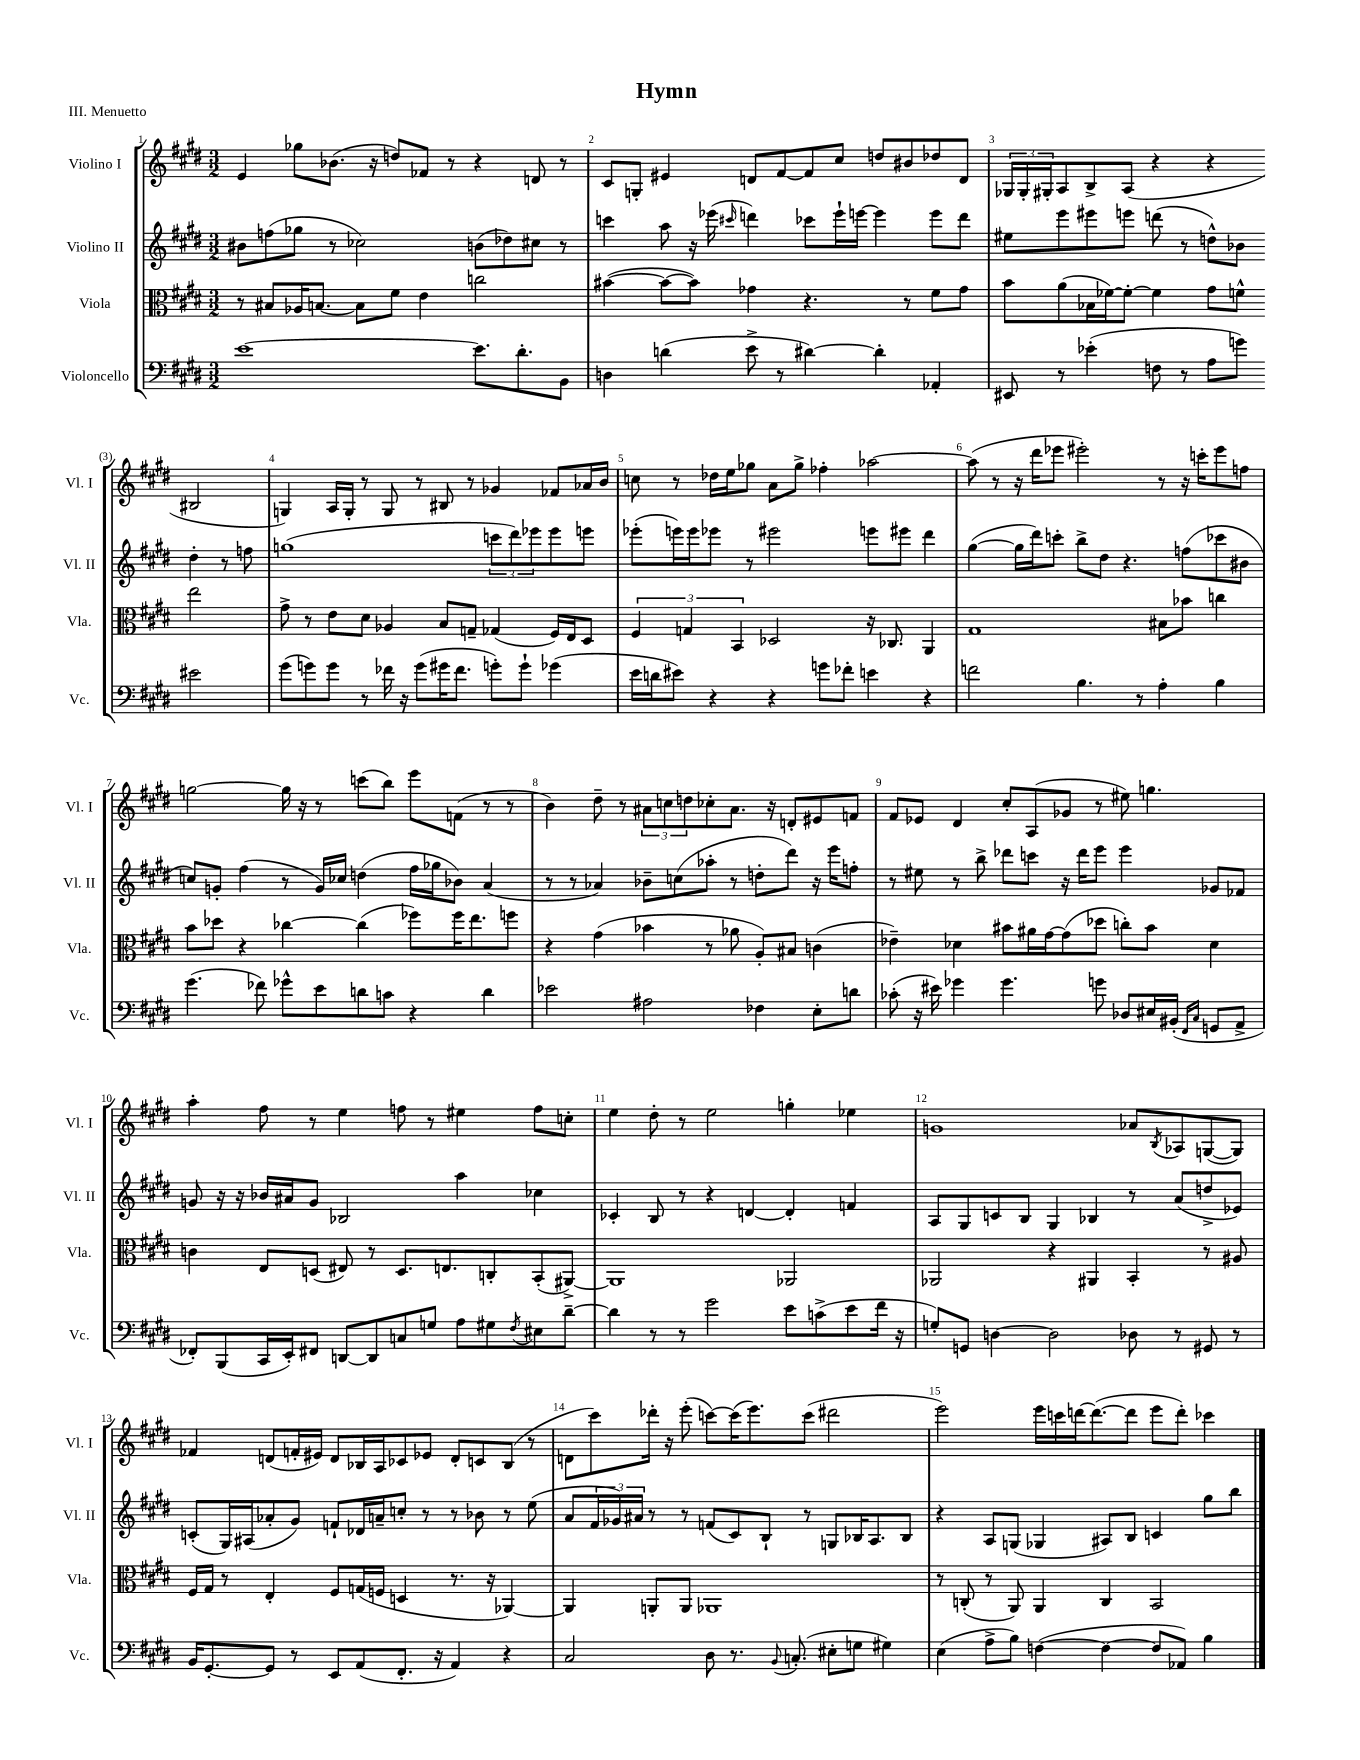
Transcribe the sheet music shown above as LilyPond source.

\header { title = "Hymn" piece = "III. Menuetto" }
<<
\new StaffGroup <<
\new Staff = "s0" \with { instrumentName = "Violino I" shortInstrumentName = "Vl. I" } {
    \clef treble \key e \major \numericTimeSignature \time 3/2
    e'4 ges''8 bes'8.( r16 d''8) fes'8 r8 r4 d'8 r8 |
    cis'8 g8-. eis'4 d'8 fis'8~ fis'8 cis''8 d''8 bis'8 des''8 d'8 |
    \tuplet 3/2 { ges16 ges16-. gis16-. } a8 b8-> a8( r4 r4 bis2 |
    g4) a16 g16-. r8 g8 r8 bis8 r8 ges'4 fes'8 aes'16 b'16 |
    c''8 r8 des''16 e''16 ges''8 a'8 ges''8-> fes''4-. aes''2~ |
    aes''8( r8 r16 dis'''16 ees'''8 eis'''2-.) r8 r16 c'''16-. eis'''8 f''8 |
    g''2~ g''16 r16 r8 c'''8( b''8) e'''8 f'8( r8 r8 |
    b'4) dis''8-- r8 \tuplet 3/2 { ais'8 c''8 d''8 } ces''8-. ais'8. r16 d'8-. eis'8 f'8 |
    fis'8 ees'8 dis'4 cis''8-. a8( ges'8 r8 eis''8) g''4. |
    a''4-. fis''8 r8 e''4 f''8 r8 eis''4 f''8 c''8-. |
    e''4 dis''8-. r8 e''2 g''4-. ees''4 |
    g'1 aes'8 \acciaccatura { b8 } aes8 g8~( g8) |
    fes'4 d'8( f'16-. eis'16) d'8 bes16 a16 ces'8 ees'8 d'8-. c'8 bes8( r8 |
    d'8 cis'''8) des'''16-. r16 e'''8-.( c'''8~) c'''16( e'''8.) c'''8( dis'''2 |
    e'''2) e'''16 c'''16 d'''16~ d'''8.~( d'''8 e'''8 d'''8-.) ces'''4 \bar "|." |
}
\new Staff = "s1" \with { instrumentName = "Violino II" shortInstrumentName = "Vl. II" } {
    \clef treble \key e \major \numericTimeSignature \time 3/2
    bis'8 f''8( ges''8 r8 ces''2) b'8( des''8) cis''8 r8 |
    c'''4 a''8 r16 ees'''16( \grace { cis'''16 } d'''4) ces'''8 ees'''16-! e'''16~ e'''4 e'''8 d'''8 |
    eis''8 e'''8 eis'''8 e'''8 d'''8( r8 d''8-^) bes'8 d''4-. r8 f''8 |
    g''1( \tuplet 3/2 { c'''8 dis'''8) ees'''8 } ees'''8 e'''8 |
    ees'''8-.( e'''16) e'''16 ees'''8 r8 eis'''2 e'''8 eis'''8 dis'''4 |
    gis''4~( gis''16 dis'''16) c'''8-. b''8-> dis''8 r4. f''8( ces'''8 bis'8 |
    c''8) g'8-. fis''4( r8 g'16) ces''16 d''4( fis''16 ges''16 bes'8) a'4( |
    r8 r8 aes'4) bes'8-- c''8( aes''8-. r8 d''8-. dis'''8) r16 e'''16 f''8-. |
    r8 eis''8 r8 b''8-> des'''8 c'''8 r16 des'''16 e'''8 e'''4 ges'8 fes'8 |
    g'8 r16 r16 bes'16 ais'16 g'8 bes2 a''4 ces''4 |
    ces'4-. b8 r8 r4 d'4~ d'4-. f'4 |
    a8 gis8 c'8 b8 gis4 bes4 r8 a'8( d''8-> ees'8) |
    c'8-.( gis16) ais16( aes'8-. gis'8) f'8-! des'16 a'16-- c''8-. r8 r8 bes'8 r8 e''8( |
    a'8 \tuplet 3/2 { fis'16 ges'16) ais'16 } r8 r8 f'8( cis'8) b8-! r8 g8 bes16 a8. bes8 |
    r4 a8 g8( ges4 ais8) b8 c'4 gis''8 b''8 \bar "|." |
}
\new Staff = "s2" \with { instrumentName = "Viola" shortInstrumentName = "Vla." } {
    \clef alto \key e \major \numericTimeSignature \time 3/2
    r8 bis8 aes16 b8.~ b8 fis'8 e'4 c''2 |
    bis'4~( bis'8~ bis'8) ges'4 r4. r8 fis'8 ges'8 |
    b'8 a'8( bes16 fes'16~) fes'8~-. fes'4 gis'8 f'8-^ e''2 |
    gis'8-> r8 e'8 dis'8 aes4 b8 g8-- ges4( fis16) e16 dis8 |
    \tuplet 3/2 { fis4 g4 b,4 } des2 r16 ces8. a,4 |
    gis1 bis8 bes'8 c''4 |
    b'8 des''8 r4 ces''4~ ces''4( fes''8) fes''16 e''8. f''8 |
    r4 gis'4( bes'4 r8 aes'8 a8-.) bis8 c'4( |
    ees'4--) des'4 bis'8 ais'16 gis'16~ gis'8( des''8 c''8-.) bis'8 des'4 |
    c'4 e8 d8( eis8) r8 d8. e8. c8-. b,8-.( ais,8~->) |
    ais,1 aes,2 |
    aes,2 r4 ais,4 b,4-. r8 ais8 |
    fis16 gis16 r8 e4-. fis8 g16( f16 d4 r8. r16 aes,4~) |
    aes,4 a,8-. a,8 aes,1 |
    r8 c8-.( r8 a,8) a,4 c4 b,2 \bar "|." |
}
\new Staff = "s3" \with { instrumentName = "Violoncello" shortInstrumentName = "Vc." } {
    \clef bass \key e \major \numericTimeSignature \time 3/2
    e'1~ e'8. dis'8.-. b,8 |
    d4 d'4( e'8-> r8 dis'4~) dis'4-. aes,4-. |
    eis,8 r8 ees'4-.( f8 r8 a8 g'8) eis'2 |
    gis'8( g'8) g'8 r8 fes'16 r16 g'8( gis'16 fes'8. g'8-.) g'8-! ges'4( |
    e'16 d'16 eis'8) r4 r4 g'8 fes'8-. e'4 r4 |
    f'2 b4. r8 a4-. b4 |
    gis'4.( fes'8) ges'8-^ e'8 d'8 c'8 r4 d'4 |
    ees'2 ais2 fes4 e8-. d'8 |
    ces'8-.( r16 eis'16) ges'4 ges'4. g'8 des8 eis16 bis,16-.( \grace { fis,16 cis16 } g,8 a,8-> |
    fes,8-.) b,,8( cis,16 e,16-.) fis,8 d,8~ d,8 c8 g8 a8 gis8 \acciaccatura { fis8 } eis8 dis'8~-- |
    dis'4 r8 r8 gis'2 e'8 c'8->( e'8 fis'16 r16 |
    g8-.) g,8 d4~ d2 des8 r8 gis,8 r8 |
    b,16 gis,8.~-. gis,8 r8 e,8 a,8( fis,8.-. r16 a,4) r4 |
    cis2 dis8 r8. \appoggiatura { b,8 } c8.-.( eis8-. g8 gis4) |
    e4( a8-> b8) f4~( f4~ f8 aes,8) b4 \bar "|." |
}
>>
>>
\layout { \context { \Score \override BarNumber.break-visibility = ##(#f #t #t) barNumberVisibility = #all-bar-numbers-visible } }
